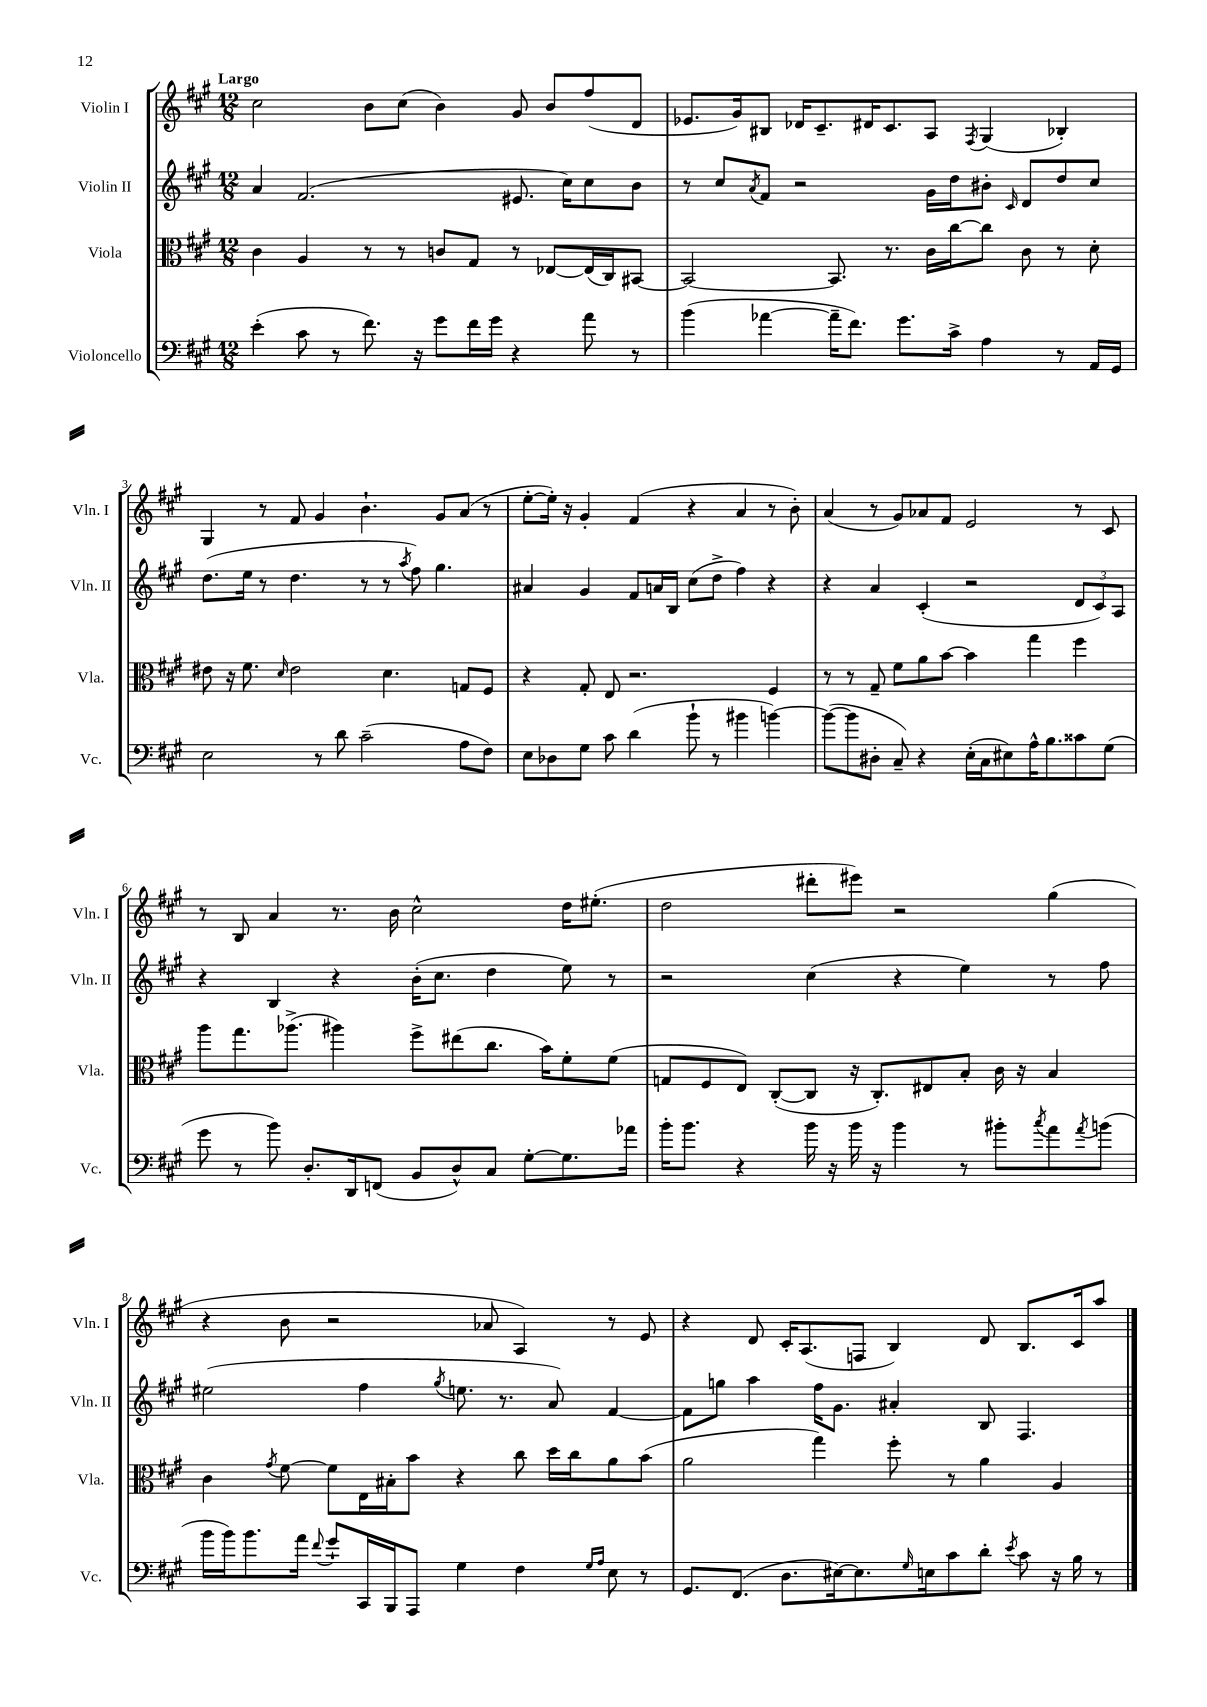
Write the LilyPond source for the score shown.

<<
\new StaffGroup <<
\new Staff = "s0" \with { instrumentName = "Violin I" shortInstrumentName = "Vln. I" } {
    \clef treble \key a \major \numericTimeSignature \time 12/8 \tempo "Largo"
    cis''2 b'8 cis''8( b'4) gis'8 b'8 fis''8( d'8 |
    ees'8. gis'16) bis8 des'16 cis'8.-- dis'16 cis'8. a8 \acciaccatura { fis8 } gis4( bes4-.) |
    gis4 r8 fis'8 gis'4 b'4.-! gis'8 a'8( r8 |
    e''8~-. e''16-.) r16 gis'4-. fis'4( r4 a'4 r8 b'8-.) |
    a'4( r8 gis'8) aes'8 fis'8 e'2 r8 cis'8 |
    r8 b8 a'4 r8. b'16 cis''2-^ d''16 eis''8.-.( |
    d''2 dis'''8-. eis'''8) r2 gis''4( |
    r4 b'8 r2 aes'8 a4) r8 e'8 |
    r4 d'8 cis'16-. a8.( f8 b4) d'8 b8. cis'16 a''8 \bar "|." |
}
\new Staff = "s1" \with { instrumentName = "Violin II" shortInstrumentName = "Vln. II" } {
    \clef treble \key a \major \numericTimeSignature \time 12/8
    a'4 fis'2.( eis'8. cis''16) cis''8 b'8 |
    r8 cis''8 \acciaccatura { a'8 } fis'8 r2 gis'16 d''16 bis'8-. \grace { cis'16 } d'8 d''8 cis''8 |
    d''8.( e''16 r8 d''4. r8 r8 \acciaccatura { a''8 } fis''8) gis''4. |
    ais'4 gis'4 fis'8 a'16 b16 cis''8( d''8-> fis''4) r4 |
    r4 a'4 cis'4-.( r2 \tuplet 3/2 { d'8 cis'8) a8 } |
    r4 b4 r4 b'16-.( cis''8. d''4 e''8) r8 |
    r2 cis''4( r4 e''4) r8 fis''8 |
    eis''2( fis''4 \acciaccatura { gis''8 } e''8. r8. a'8) fis'4~ |
    fis'8 g''8 a''4 fis''16 gis'8. ais'4-. b8 fis4. \bar "|." |
}
\new Staff = "s2" \with { instrumentName = "Viola" shortInstrumentName = "Vla." } {
    \clef alto \key a \major \numericTimeSignature \time 12/8
    cis'4 a4 r8 r8 c'8 gis8 r8 ees8~ ees16( cis16) bis,8~ |
    bis,2~ bis,8. r8. cis'16 cis''16~ cis''8 cis'8 r8 d'8-. |
    eis'8 r16 fis'8. \grace { d'16 } eis'2 d'4. g8 fis8 |
    r4 gis8-. e8 r2. fis4 |
    r8 r8 gis8-- fis'8 a'8 b'8~ b'4 gis''4 fis''4 |
    a''8 gis''8. aes''8.->( ais''4) fis''8-> eis''8( cis''8. b'16) fis'8-. fis'8( |
    g8 fis8 e8) cis8~-.( cis8 r16 cis8.-.) eis8 b8-. cis'16 r16 b4 |
    cis'4 \acciaccatura { gis'8 } fis'8~ fis'8 e16 bis16-. b'8 r4 cis''8 d''16 cis''16 a'8 b'8( |
    a'2 gis''4) fis''8-. r8 a'4 a4 \bar "|." |
}
\new Staff = "s3" \with { instrumentName = "Violoncello" shortInstrumentName = "Vc." } {
    \clef bass \key a \major \numericTimeSignature \time 12/8
    e'4-.( cis'8 r8 fis'8.) r16 gis'8 fis'16 gis'16 r4 a'8 r8 |
    b'4( aes'4~ aes'16-- fis'8.) gis'8. cis'16-> a4 r8 a,16 gis,16 |
    e2 r8 d'8 cis'2--( a8 fis8) |
    e8 des8 gis8 cis'8 d'4( b'8-! r8 bis'4 b'4~) |
    b'8~( b'8 dis8-. cis8--) r4 e16-.( cis16 eis8) a16-^ b8. cisis'8 gis8( |
    gis'8 r8 b'8) d8.-. d,16 f,8( b,8 d8-^) cis8 gis8~-. gis8. aes'16 |
    b'16-. b'8. r4 b'16 r16 b'16 r16 b'4 r8 bis'8-. \acciaccatura { cis''8 } a'8 \acciaccatura { a'8 } b'8( |
    b'16 b'16) b'8. a'16 \appoggiatura { fis'8 } gis'8-! cis,16 b,,16 a,,8 gis4 fis4 \grace { gis16 a16 } e8 r8 |
    gis,8. fis,8.( d8. eis16~) eis8. \grace { gis16 } e16 cis'8 d'8-. \acciaccatura { e'8 } cis'8 r16 b16 r8 \bar "|." |
}
>>
>>
